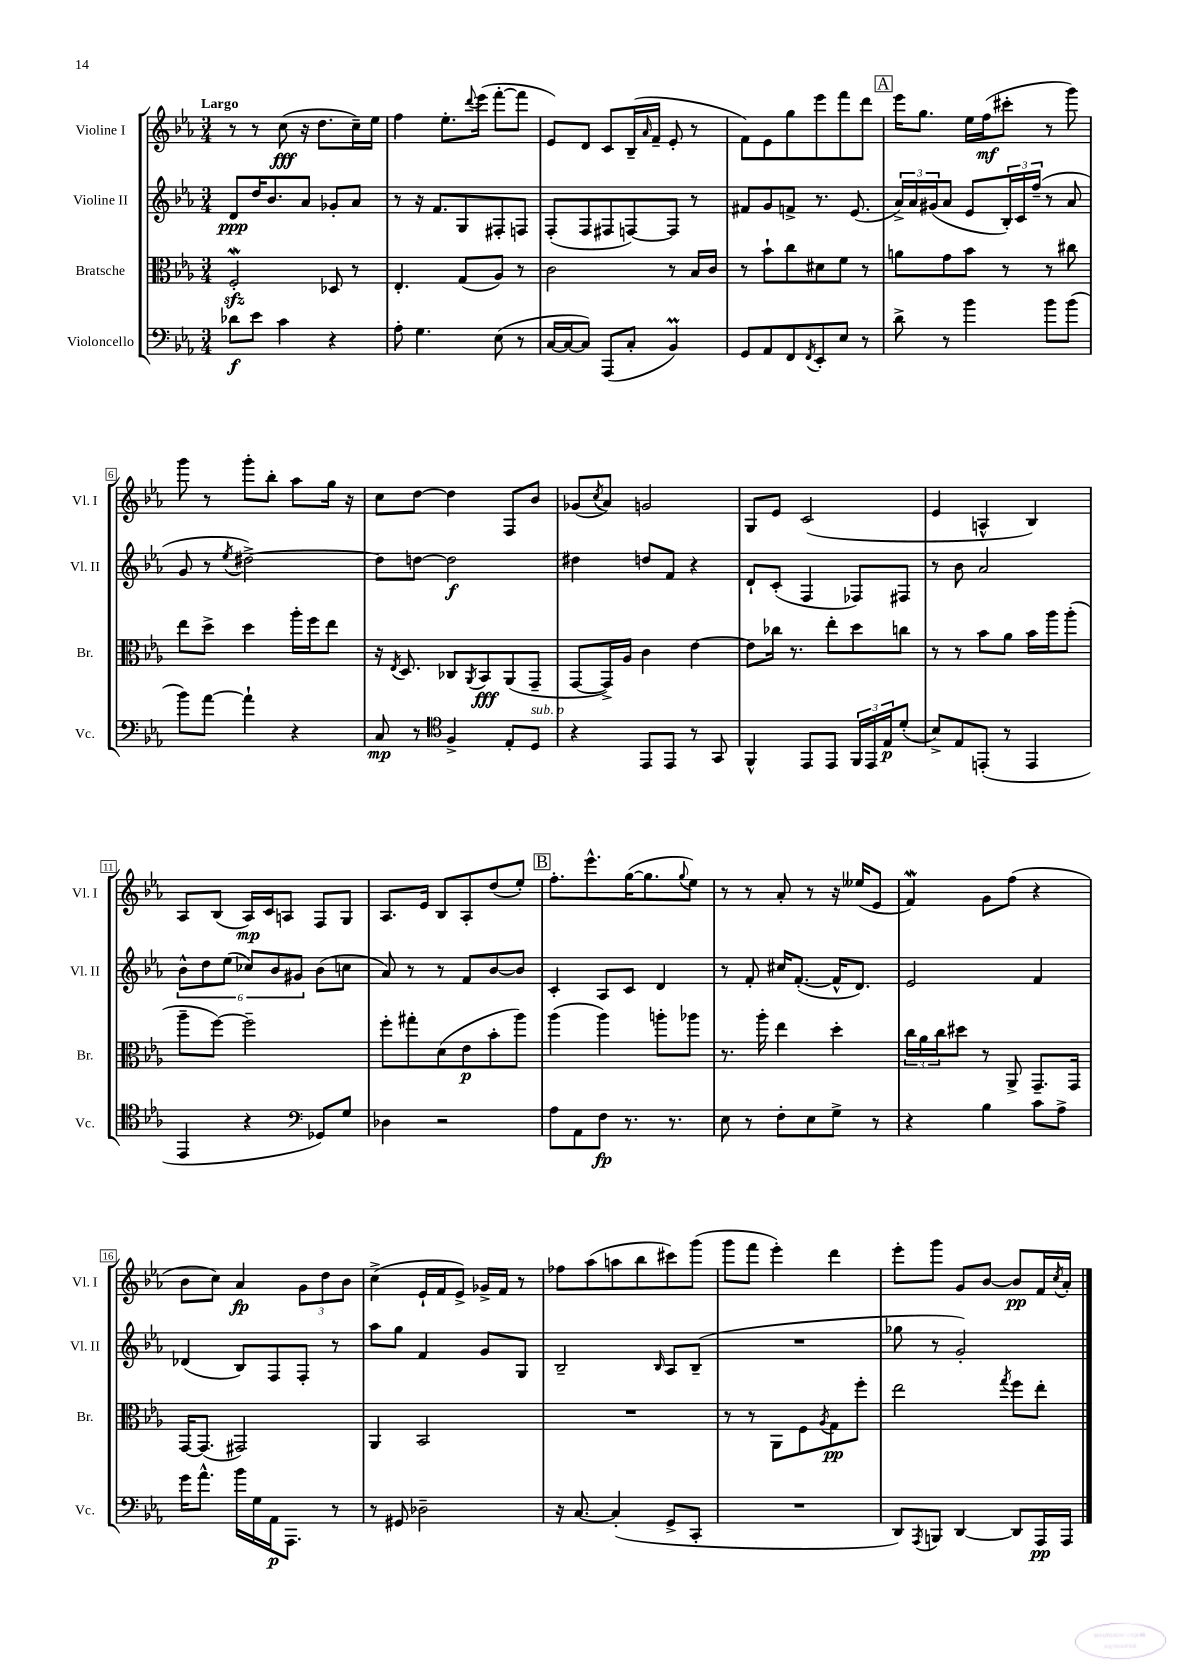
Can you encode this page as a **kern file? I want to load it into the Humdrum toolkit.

**kern	**kern	**kern	**kern
*staff4	*staff3	*staff2	*staff1
*clefF4	*clefC3	*clefG2	*clefG2
*k[b-e-a-]	*k[b-e-a-]	*k[b-e-a-]	*k[b-e-a-]
*M3/4	*M3/4	*M3/4	*M3/4
8d-\L	2F'/	8d/L	8r
8e-\J	.	16dd/K	8r
.	.	8.b-/	.
4c\	.	.	(8cc\
.	.	8a-/J	16r
.	.	.	8.dd\L
4r	8D-/	8g-'/L	.
.	8r	8a-/J	16cc~\L)
.	.	.	16ee-\JJ
=	=	=	=
8A-'\	4.E-'/	8r	4ff\
4.G\	.	16r	.
.	.	8.f/L	.
.	.	.	8.ee-'\L
.	(8G/L	8G/	.
.	.	.	8qqddd/
.	.	.	(16eee-\Jk
(8E-\	8A-/J)	8F#'/	[8fff'\L
8r	8r	8F/J	8fff\]J
=	=	=	=
[16C/LL	2c\	(8F'/L	8e-/L)
16C/_J	.	.	.
8C/]J)	.	8F/	8d/J
(8AAA-/L	.	8F#/	8c/L
8C'/J	.	[8F/)	(16B-~/L
.	.	.	16qqa-/
.	.	.	16f~/JJ
4BB-/)	8r	8F/]J	8e-'/
.	16B-/LL	8r	8r
.	16c/JJ	.	.
=	=	=	=
8GG/L	8r	8f#/L	8f\L)
8AA-/	8b-`\L	8g/	8e-\
8FF/	8cc\	8f^/J	8gg\
8qFF/	.	.	.
8EE-'/	8d#\	8.r	8eee-\
8E-/J	8f\J	.	8fff\
.	.	(8.e-/	.
8r	8r	.	8ddd\J
=	=	=	=
8d^\	8a\L	24a-^/LL)	16eee-\LK
.	.	24a-/	.
.	.	.	8.gg\J
.	.	(24g#/J	.
8r	8g\	8a-/J	.
4b-\	8b-\J	8e-/L	16ee-\LL
.	.	.	(16ff\J
.	8r	24B-'/L)	8ccc#'\J
.	.	24c/	.
.	.	(24ff~/JJ	.
8b-\L	8r	8r	8r
(8b-\J	8cc#\	8a-/	8ggg\)
=	=	=	=
8b-\L)	8ee-\L	8g/	8ggg\
[8a-\J	8dd^\J	8r	8r
.	.	8qee-/	.
4a-`\]	4dd\	[2dd#^\)	8ggg'\L
.	.	.	8bb-'\J
4r	16aa-'\LL	.	8aa-\L
.	16ff\J	.	.
.	8ee-\J	.	16gg\Jk
.	.	.	16r
=	=	=	=
8C/	16r	8dd#\]L	8cc\L
.	8qE-/	.	.
.	8.D/	.	.
8r	.	[8dd\J	[8dd\J
*clefC4	*	*	*
4F^/	8C-/L	2dd\]	4dd\]
.	8qAA-/	.	.
.	8BB-/	.	.
8E-'/L	(8AA-/	.	8F/L
8D/J	8GG~/J	.	8b-/J
=	=	=	=
4r	[8GG/L	4dd#\	(8g-/L
.	.	.	8qcc/
.	16GG^/]L)	.	8a-/J)
.	16A-/JJ	.	.
8EE-/L	4c\	8dd/L	2g/
8EE-/J	.	8f/J	.
8r	[4e-\	4r	.
8GG/	.	.	.
=	=	=	=
4FF^^/	8e-\]L	8d`/L	8G/L
.	16cc-\Jk	(8c'/J	8e-/J
.	8.r	.	.
8EE-/L	.	4F/	(2c/
8EE-/J	8ee-'\L	.	.
24FF/LL	8dd\	8F-/L)	.
24EE-/	.	.	.
24E-/J	.	.	.
(8d'/J	8cc\J	8F#/J	.
=	=	=	=
8B-^/L)	8r	8r	4e-/
8E-/	8r	8b-\	.
(8EE'/J	8b-\L	2a-/	4A^^/
8r	8a-\J	.	.
4EE/	16b-\LL	.	4B-/)
.	16aa-\J	.	.
.	(8aa-'\J	.	.
=	=	=	=
4EE-/	8aa-~\L	12b-^^\L	8A-/L
.	.	12dd\	.
.	[8ff\J)	.	(8B-/J
.	.	(12ee-\J	.
4r	2ff~\]	12cc-/L)	16A-/LL)
.	.	.	16c/J
.	.	12b-/	.
.	.	.	8A/J
.	.	12g#/J	.
*clefF4	*	*	*
8GG-/L)	.	(8b-\L	8F/L
8G/J	.	8cc\J	8G/J
=	=	=	=
4D-\	8ff'\L	8a-/)	8.A-/L
.	8gg#'\	8r	.
.	.	.	16e-/Jk
2r	(8d\	8r	8B-/L
.	8e-\	8f/L	8A-'/
.	8b-'\	[8b-/	(8dd/
.	8aa-\J)	8b-/]J	8ee-'/J)
=	=	=	=
8A-\L	(4aa-\	4c'/	8.ff'\L
8AA-\	.	.	.
.	.	.	8.eee-^^\
8F\J	4aa-\)	8A-/L	.
8.r	.	8c/J	([16gg\K
.	.	.	8.gg\]
.	8aa'\L	4d/	.
8.r	.	.	.
.	.	.	8qqgg/
.	8aa-\J	.	8ee-\J)
=	=	=	=
8E-\	8.r	8r	8r
8r	.	8f'/	8r
.	16aa-'\	.	.
8F'\L	4ee-\	16cc#/LK	8a-'/
.	.	([8.f'/J	.
8E-\	.	.	8r
8G^\J	4dd'\	16f^^/]LK	16r
.	.	8.d/J)	(16ee--/LK
8r	.	.	8e-/J
=	=	=	=
4r	24cc\LL	2e-/	4f/)
.	24a-\	.	.
.	24cc\J	.	.
.	8dd#\J	.	.
4B-\	8r	.	8g\L
.	8AA-^/	.	(8ff\J
8c\L	8.GG~/L	4f/	4r
8A-^\J	.	.	.
.	16GG/Jk	.	.
=	=	=	=
16g\LK	[16GG/LK	(4d-/	8b-\L
8.a-^^\J	(8.GG/]J	.	.
.	.	.	8cc\J)
16b-\LL	2GG#/)	8B-/L)	4a-/
16G\	.	.	.
16AA-\J	.	8F/	.
8.AAA-\J	.	.	.
.	.	8F'/J	12g\L
.	.	.	12dd\
8r	.	8r	.
.	.	.	12b-\J
=	=	=	=
8r	4AA-/	8aa-\L	(4cc^\
8GG#/	.	8gg\J	.
2D-~\	2BB-/	4f/	16e-`/LL
.	.	.	16f/J
.	.	.	8e-^/J)
.	.	8g/L	16g-^/LL
.	.	.	16f/JJ
.	.	8G/J	8r
=	=	=	=
16r	2.r	2B-~/	8ff-\L
[8.C/	.	.	.
.	.	.	(8aa-\
(4C'/]	.	.	8aa\
.	.	.	8bb-\
.	.	16qqB-/	.
8GG^/L	.	8A-/L	8ccc#\)
8CC'/J	.	(8B-~/J	(8ggg\J
=	=	=	=
2.r	8r	2.r	8ggg\L
.	8r	.	8fff\J
.	8AA-\L	.	4eee-'\)
.	8F\	.	.
.	8qA-/	.	.
.	8G\	.	4ddd\
.	8ff'\J	.	.
=	=	=	=
8DD/L)	2ee-\	8gg-\	8eee-'\L
8qAAA-/	.	.	.
8BBB/J	.	8r	8ggg\J
[4DD/	.	2g'/)	8g/L
.	.	.	[8b-/J
.	8qgg/	.	.
8DD/]L	8ff\L	.	8b-/]L
16AAA-/L	8ee-'\J	.	16f/L
.	.	.	8qcc/
16AAA-/JJ	.	.	16a-'/JJ
==	==	==	==
*-	*-	*-	*-
